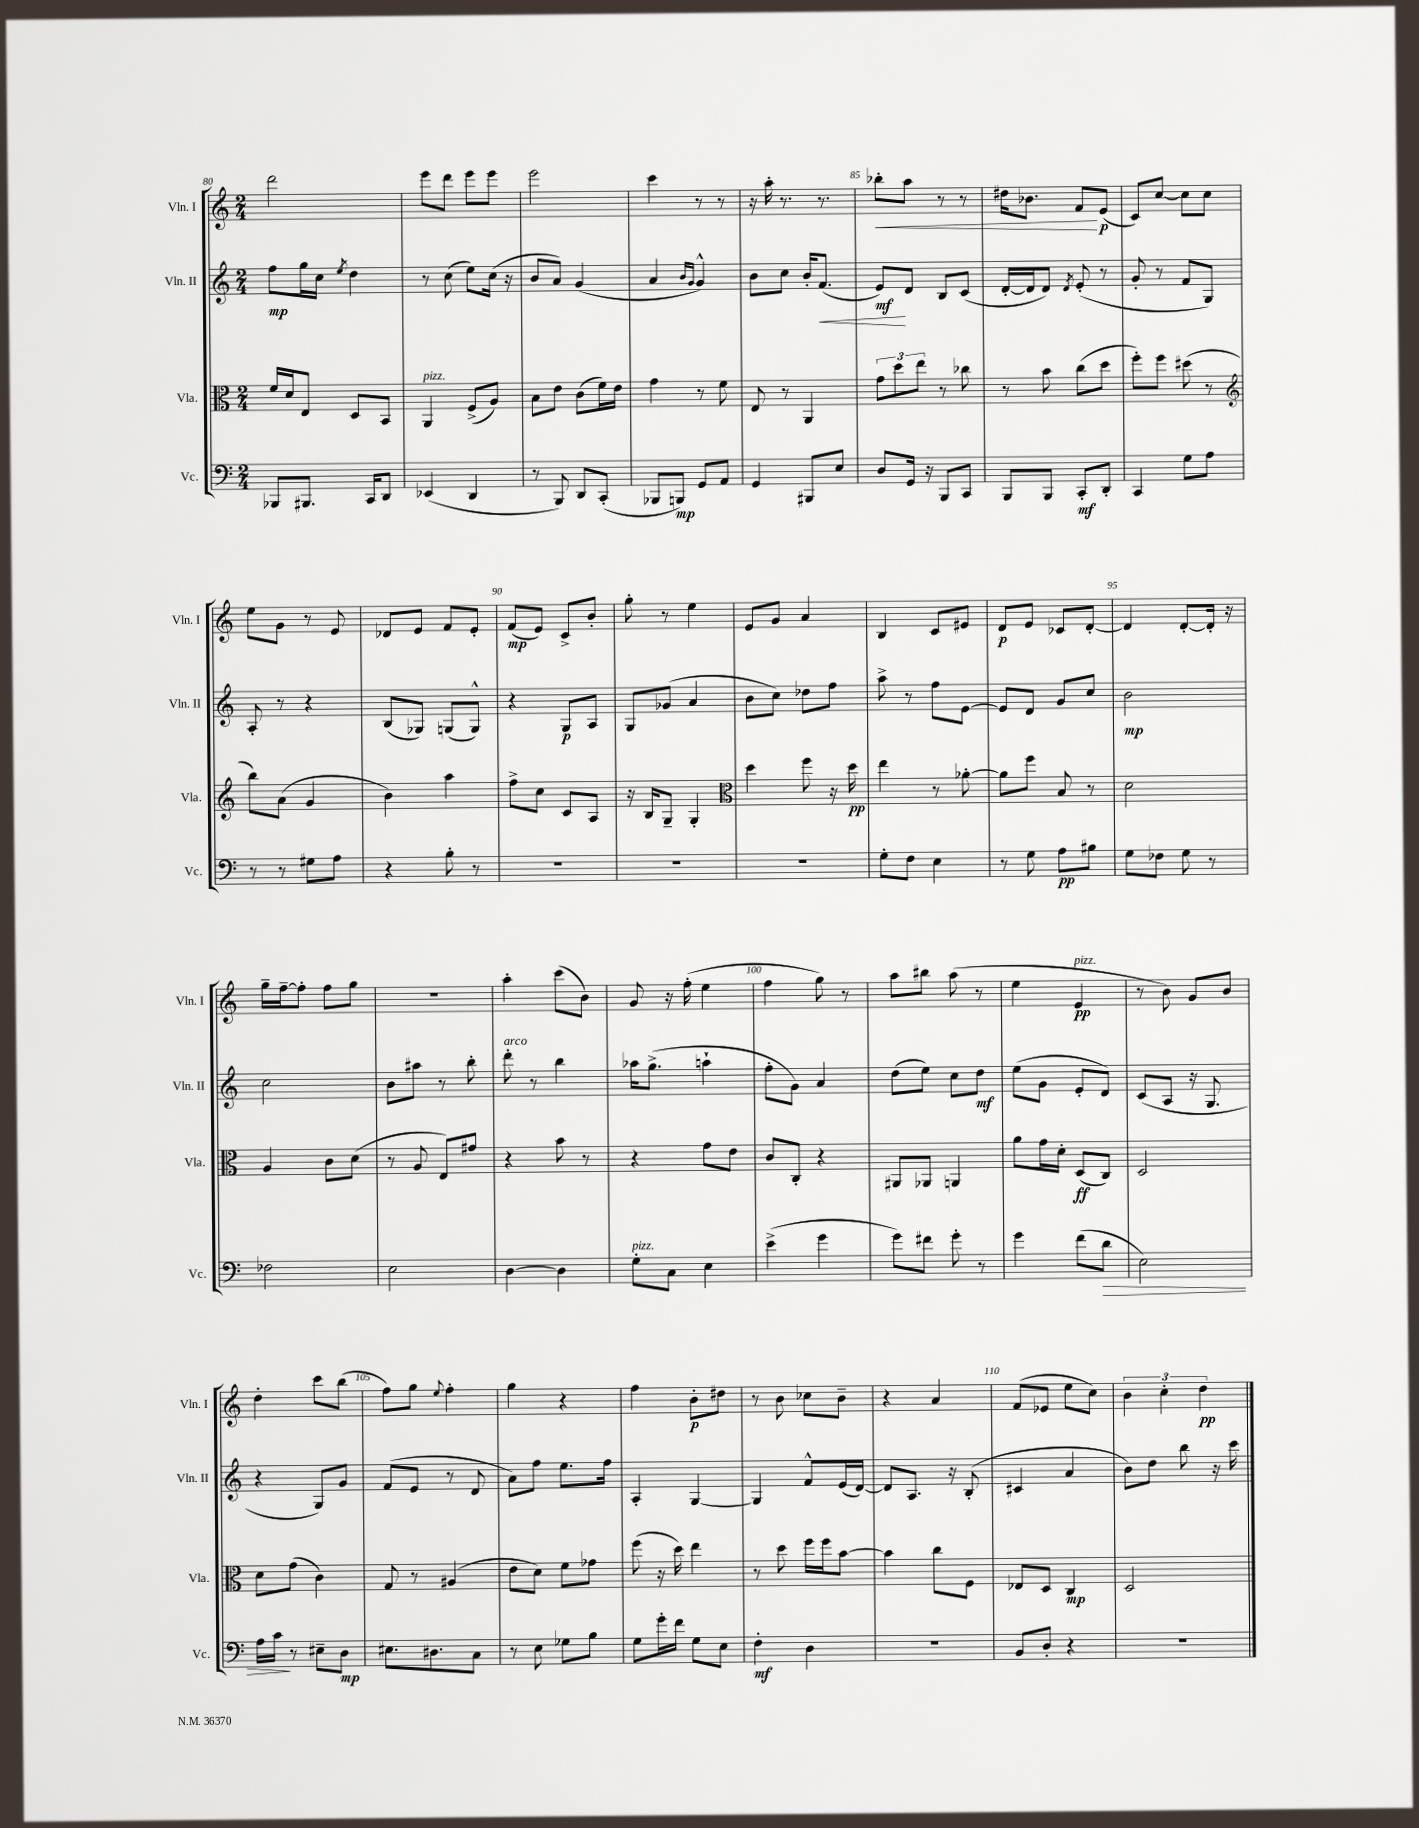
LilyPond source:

<<
\new StaffGroup <<
\new Staff = "s0" \with { instrumentName = "Vln. I" shortInstrumentName = "Vln. I" } {
    \clef treble \key c \major \numericTimeSignature \time 2/4
    d'''2 |
    e'''8 d'''8 e'''8 e'''8 |
    e'''2 |
    c'''4 r8 r8 |
    r16 a''16-. r8. r8. |
    bes''8-.\< a''8 r8 r8 |
    dis''16 bes'8. f'8\! e'8\p( |
    c'8) c''8~ c''8 c''8 |
    e''8 g'8 r8 e'8 |
    des'8 e'8 f'8 e'8-. |
    f'8\mp( e'8) c'8-> b'8-. |
    g''8-. r8 e''4 |
    e'8 g'8 a'4 |
    b4 c'8 eis'8 |
    d'8\p e'8 ces'8 d'8~-. |
    d'4 d'8~-. d'16-. r16 |
    g''16-- f''16~-- f''8-. f''8 g''8 |
    R2 |
    a''4-. c'''8( b'8) |
    g'8 r16 f''16-.( e''4 |
    f''4 g''8) r8 |
    a''8 bis''8 a''8( r8 |
    e''4 e'4\pp^\markup { \italic "pizz." } |
    r8 b'8) g'8 b'8 |
    d''4-. c'''8 b''8( |
    f''8) g''8 \appoggiatura { e''8 } f''4-. |
    g''4 r4 |
    f''4 b'8-.\p dis''8 |
    r8 b'8 ces''8 b'8-- |
    r4 a'4 |
    f'8( ees'8 e''8 c''8) |
    \tuplet 3/2 { b'4 c''4-. d''4\pp } \bar "|." |
}
\new Staff = "s1" \with { instrumentName = "Vln. II" shortInstrumentName = "Vln. II" } {
    \clef treble \key c \major \numericTimeSignature \time 2/4
    f''8\mp g''16 c''16 \acciaccatura { e''8 } d''4 |
    r8 c''8( e''8) c''16( r16 |
    b'8 a'8) g'4( |
    a'4 \grace { b'16 g'16 } g'4-^) |
    b'8 c''8 b'16-. f'8.\<( |
    e'8\mf\!) d'8 b8 c'8( |
    d'16~-. d'16 d'8) \acciaccatura { d'8 } e'8-.( r8 |
    g'8-. r8 f'8 g8) |
    a8-. r8 r4 |
    b8( ges8) g8( g8-^) |
    r4 g8\p a8 |
    g8 ges'8( a'4 |
    b'8 c''8) des''8 f''8 |
    a''8-> r8 f''8 e'8~ |
    e'8 d'8 g'8 c''8 |
    b'2\mp |
    c''2 |
    b'8 ais''8 r8 b''8-. |
    d'''8-.^\markup { \italic "arco" } r8 b''4 |
    aes''16 g''8.->( a''4-! |
    f''8-. g'8) a'4 |
    d''8( e''8) c''8 d''8\mf |
    e''8( g'8 e'8-. d'8) |
    c'8( a8 r16 g8. |
    r4 g8) g'8 |
    f'8( e'8 r8 d'8 |
    a'8) f''8 e''8. f''16 |
    a4-. g4~ |
    g4 f'8-^ e'16( d'16~) |
    d'8 a8. r16 b8-.( |
    cis'4 a'4 |
    b'8) d''8 b''8 r16 c'''16 \bar "|." |
}
\new Staff = "s2" \with { instrumentName = "Vla." shortInstrumentName = "Vla." } {
    \clef alto \key c \major \numericTimeSignature \time 2/4
    f'16 d'16 e8 d8 b,8 |
    a,4^\markup { \italic "pizz." } f8->( a8) |
    b8 e'8 c'8( f'16) e'16 |
    g'4 r8 f'8 |
    e8 r8 a,4 |
    \tuplet 3/2 { g'8 d''8 e''8 } r8 ces''8 |
    r8 b'8 c''8( d''8 |
    f''8-.) f''8 dis''8( r8 |
    \clef treble b''8) a'8( g'4 |
    b'4) a''4 |
    f''8-> c''8 c'8 a8 |
    r16 b16 g8-- g4-. |
    \clef alto d''4 f''8 r16 d''16\pp |
    e''4 r8 aes'8~-. |
    aes'8 f''8 b8 r8 |
    d'2 |
    a4 c'8 d'8( |
    r8 a8 e8) gis'8 |
    r4 b'8 r8 |
    r4 g'8 e'8 |
    c'8 c8-. r4 |
    ais,8 aes,8 a,4 |
    a'8 g'16 d'16-. d8\ff( c8) |
    d2 |
    d'8 g'8( c'4) |
    g8 r8 ais4( |
    e'8 d'8) f'8 ges'8 |
    f''8( r16 d''16) e''4 |
    r8 d''8 f''16 f''16 b'8~ |
    b'4 c''8 f8 |
    ees8 d8 c4\mp |
    d2 \bar "|." |
}
\new Staff = "s3" \with { instrumentName = "Vc." shortInstrumentName = "Vc." } {
    \clef bass \key c \major \numericTimeSignature \time 2/4
    bes,,8 bis,,8. c,16 d,8 |
    ees,4( d,4 |
    r8 b,,8) d,8 c,8-.( |
    bes,,8 b,,8\mp) g,8 a,8 |
    g,4 bis,,8 e8 |
    d8 g,16 r16 b,,8 c,8 |
    b,,8 b,,8 c,8-.\mf d,8-. |
    c,4 g8 a8 |
    r8 r8 gis8 a8 |
    r4 b8-. r8 |
    R2 |
    R2 |
    R2 |
    g8-. f8 e4 |
    r8 g8 a8\pp bis8 |
    g8 fes8 g8 r8 |
    fes2 |
    e2 |
    d4~ d4 |
    g8-.^\markup { \italic "pizz." } c8 e4 |
    e'4->( g'4 |
    g'8) fis'8 g'8-. r8 |
    g'4 f'8( d'8\> |
    e2) |
    a16 c'16\! r8 eis8-- d8\mp |
    eis8. dis8. c8 |
    r8 e8 ges8 b8 |
    g8 g'16-. f'16 g8 e8 |
    f4-.\mf d4 |
    R2 |
    b,8 d8-. r4 |
    R2 \bar "|." |
}
>>
>>
\layout { \context { \Score currentBarNumber = #80 \override BarNumber.break-visibility = ##(#f #t #t) barNumberVisibility = #(every-nth-bar-number-visible 5) } }
